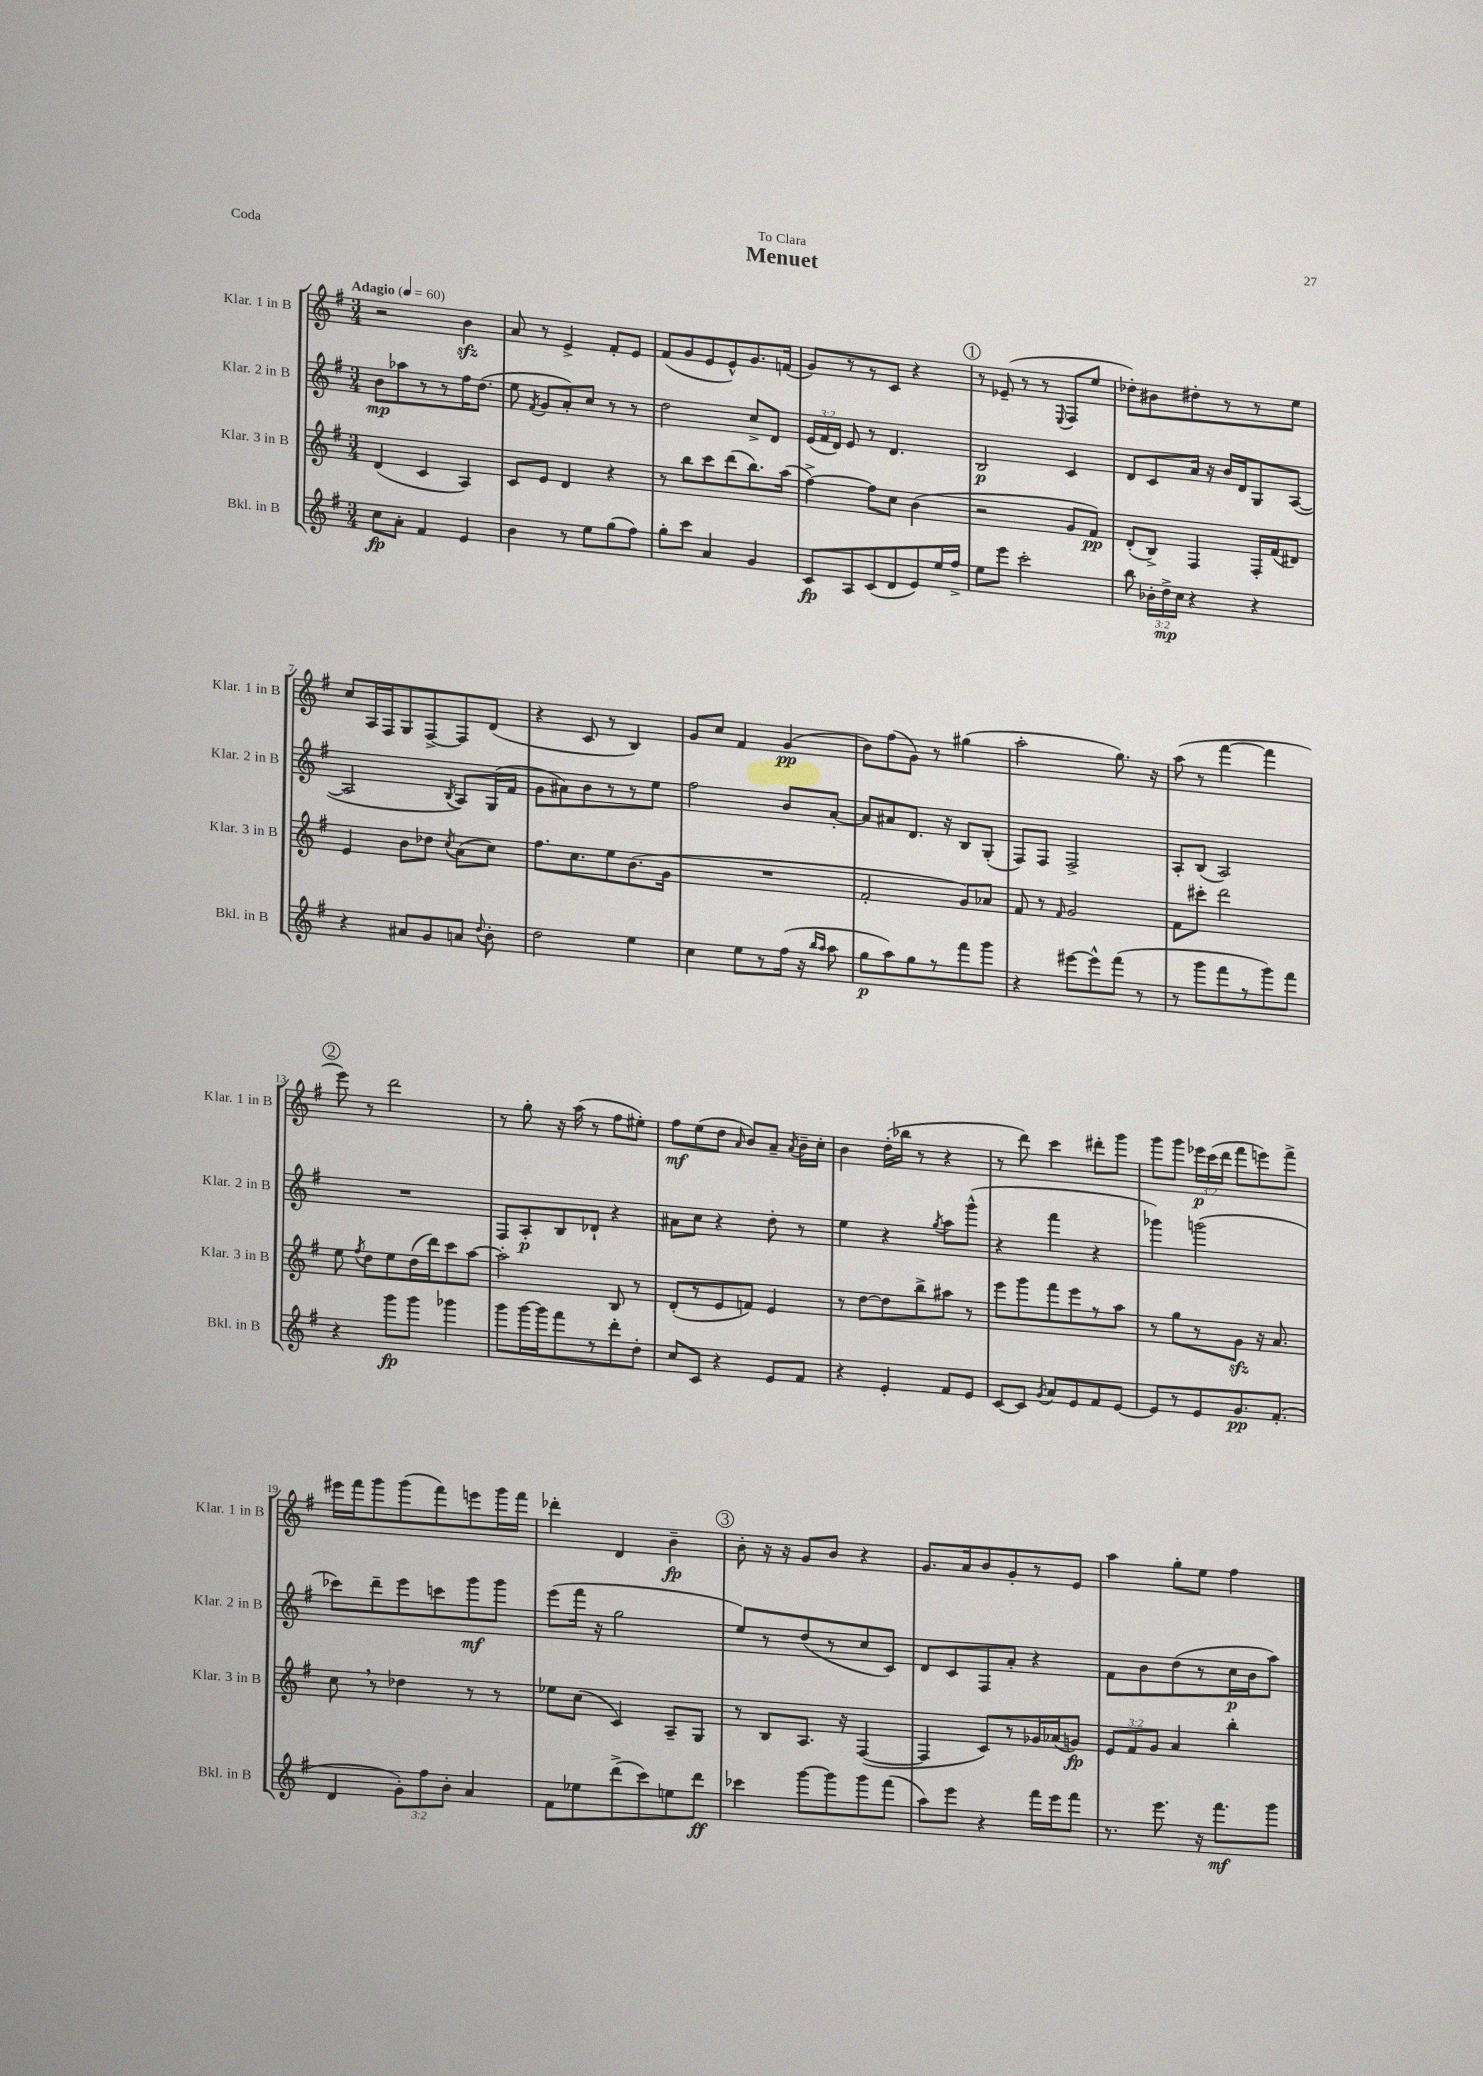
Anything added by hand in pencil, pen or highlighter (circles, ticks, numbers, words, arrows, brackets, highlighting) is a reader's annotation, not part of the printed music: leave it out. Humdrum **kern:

**kern	**kern	**kern	**kern
*staff4	*staff3	*staff2	*staff1
*clefG2	*clefG2	*clefG2	*clefG2
*k[f#]	*k[f#]	*k[f#]	*k[f#]
*M3/4	*M3/4	*M3/4	*M3/4
*MM60	*MM60	*MM60	*MM60
8cc	(4d	8b	2r
8a'	.	8aa-	.
4f#	4c	8r	.
.	.	8r	.
4e	4A)	16ff#	4b
.	.	(8.dd	.
=	=	=	=
4b	8c	8ee	8a
.	.	8qf#	.
.	8e	8g	8r
8r	4d	8a')	4e^
8ee	.	8cc	.
(8gg	4r	8r	8f#'
8ff#)	.	8r	8e
=	=	=	=
8gg'	8r	2dd	(8f#
8ccc	8bb	.	8g
4a	8ccc	.	8e
.	(8ddd	.	8e^^)
4g	8.bb)	8cc^	8.g
.	.	8d	.
.	(16aa	.	(16f
=	=	=	=
8c	[4ff#^)	(24e	8g)
.	.	24f#	.
.	.	24d)	.
8A	.	8e	8r
(8c	8ff#]	8r	8r
8d	8cc	4.d	8c
8e)	(4b	.	4r
16ee	.	.	.
16ff#^	.	.	.
=	=	=	=
8ee	2r	2B	8r
8eee	.	.	(8e-~
2ccc'	.	.	8r
.	.	.	8r
.	.	.	8qqE
.	8g	4c	8F#
.	8f#)	.	8ee
=	=	=	=
8bb	(8d'	8d	8dd-')
24b-'	8B^)	8c	8b#
24dd^	.	.	.
24cc	.	.	.
4r	4F#	16a	8dd#'
.	.	16r	.
.	.	16b	8r
.	.	16d	.
4r	16F#'	8G	8r
.	(16f#	.	.
.	8d#)	([8A	8ee
=	=	=	=
4r	4e	2A]	8cc
.	.	.	16A
.	.	.	16F#
8a#	8b	.	8G
8g	8dd-	.	[8F#^
.	8qcc	8qB	.
8a	(8a	8A)	8F#]
8qqdd	.	.	.
8b'	8cc)	(16G	(8d
.	.	16f#	.
=	=	=	=
2dd	8.ff#	8g	4r
.	.	8a#)	.
.	8.cc	.	.
.	.	8b	8c
.	8ee	8r	8r
4ee	(8.b	8r	4B)
.	.	8ee	.
.	16g	.	.
=	=	=	=
4cc	2.r	2ff#	8g
.	.	.	8cc
8ee	.	.	4f#
8r	.	.	.
(16ff#	.	8b	(4g
16r	.	.	.
16qqbb	.	.	.
16qqaa	.	.	.
8aa	.	[8a'	.
=	=	=	=
8gg	2f#'	8a]	8b)
8aa)	.	8a#	(8ff#
8gg	.	8.d	8g)
8r	.	.	8r
.	.	16r	.
8fff#	8g)	8B	(4gg#
8ggg	8a-	(8G'	.
=	=	=	=
4r	8f#	8F#)	2aa'
.	8r	8F#	.
.	16qqf#	.	.
[8eee#	2g	2F#^	.
8eee#^^]	.	.	.
(8fff#	.	.	8.gg)
8r	.	.	.
.	.	.	16r
=	=	=	=
8r	8f#	8A'	(8aa
8ggg	8ccc#'	(8B	8r
8fff#	2ddd	2A)	[4fff#
8r	.	.	.
8ggg)	.	.	4fff#]
8fff#	.	.	.
=	=	=	=
4r	8ee	2.r	8eee)
.	8qff#	.	.
.	8dd	.	8r
8ggg	8ee	.	2ddd
8ggg	(16dd	.	.
.	16ddd)	.	.
4ggg-	8ccc	.	.
.	[8aa	.	.
=	=	=	=
8ggg	2aa']	8F#	8r
[16ggg	.	8A'	8gg'
16ggg]	.	.	.
8fff#	.	8B	16r
.	.	.	(16aa
8r	.	8d-`	8r
8ddd'	8B	4r	8ff#
8dd'	8r	.	8ee#')
=	=	=	=
8cc	(8d'	8a#	8ff#
8c	8r	8cc	(8ee
4r	8e	4r	8dd
.	.	.	16qqa
.	8f)	.	8b)
8e	4e	8dd'	8a~
.	.	.	8qa
8f#	.	8r	16b~
.	.	.	16cc'
=	=	=	=
4r	8r	4ee	4b
.	[8dd	.	.
4e'	8dd]	4r	(16dd'
.	.	.	16bb-
.	8bb^	.	8r
.	.	8qgg	.
8f#	8aa#	8aa	4r
8e	8r	(8ggg^^	.
=	=	=	=
[8c	8eee	4r	8r
8c]	8ggg	.	8ddd)
8qg	.	.	.
8a	8fff#	4fff#	4ccc
8e	8eee	.	.
8f#	8r	4r	8ddd#'
[8e	8aa	.	8ggg
=	=	=	=
8e]	8r	4ggg-)	8ggg
8r	8gg	.	8ggg
8e	8r	(2ggg	24eee-
.	.	.	(24ccc
.	.	.	24ddd
8.g	8g	.	8fff#
.	16r	.	8eee)
(8.f#'	8.a	.	.
.	.	.	8fff#^
=	=	=	=
4d	8cc	8ccc-)	16eee#
.	.	.	16fff#
.	8r	8ddd~	8ggg
12g')	4dd-	8eee	(8ggg
12ff#	.	.	.
.	.	8ccc	8fff#)
12b'	.	.	.
4a	8r	8ggg	8eee
.	8r	8ggg	16ggg
.	.	.	16fff#
=	=	=	=
8f#	8ee-	(8eee	4ddd-'
8ee-	(8cc	16fff#	.
.	.	16r	.
(8ddd^	4c)	2gg	4d
8ccc)	.	.	.
8ee	8A~	.	4b~
8ddd	8G	.	.
=	=	=	=
4ccc-	8r	8ee)	8b'
.	8B	8r	16r
.	.	.	16r
[8ggg	8.A	(8dd	8g
8ggg]	.	8r	8b
.	16r	.	.
8ggg	([4F#	8cc	4r
(8fff#	.	8c)	.
=	=	=	=
8aa)	4F#]	8d	8.g
8eee	.	8c	.
.	.	.	16a
4r	8c)	8F#	8b
.	8r	8a'	8g'
16fff#	16g-	4r	8r
16eee	(16a-	.	.
8fff#	8g)	.	8e
=	=	=	=
8.r	12e	8f#	4aa
.	12f#	.	.
.	.	8b	.
.	12g	.	.
8.eee	.	.	.
.	4a	(8dd	8gg'
16r	.	8r	8ee
8.fff#	.	.	.
.	4bb'	16cc	4ff#
.	.	16b	.
8ggg	.	8aa)	.
==	==	==	==
*-	*-	*-	*-
